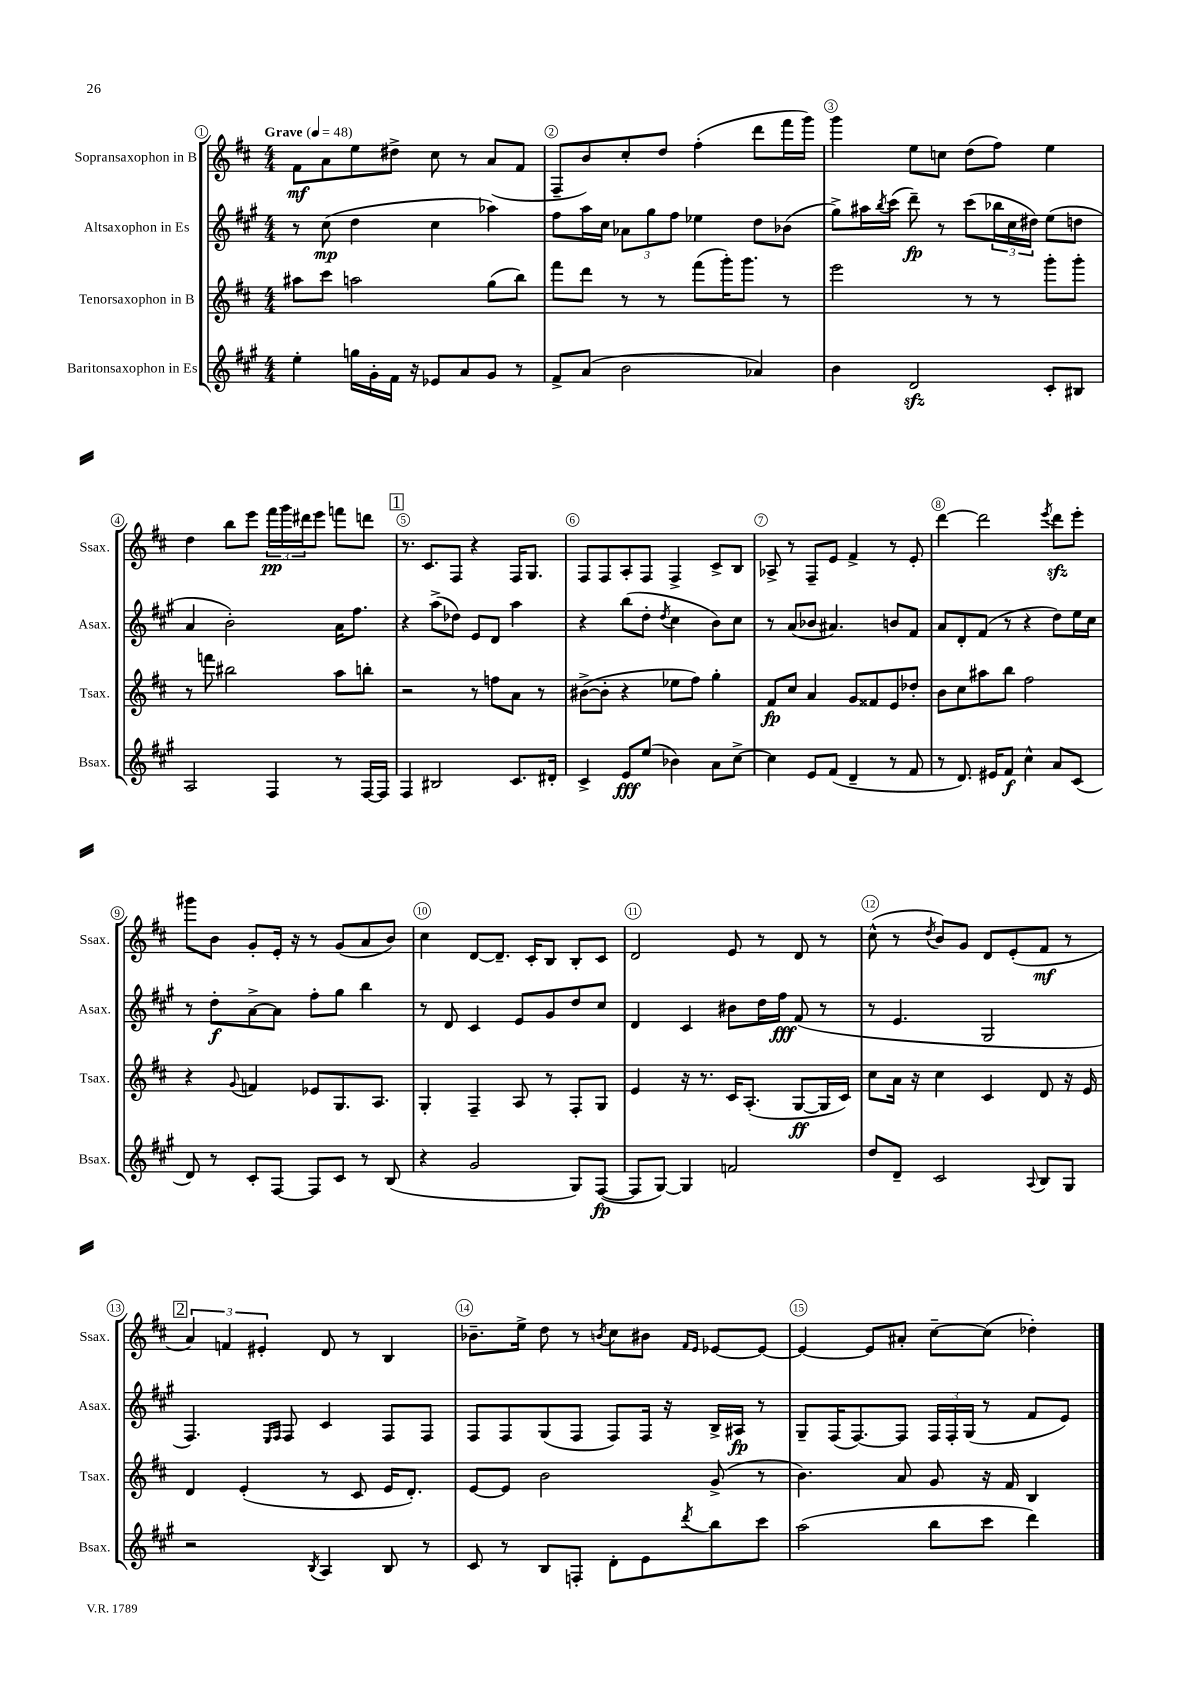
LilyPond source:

<<
\new StaffGroup <<
\new Staff = "s0" \with { instrumentName = "Sopransaxophon in B" shortInstrumentName = "Ssax." } {
    \clef treble \key d \major \numericTimeSignature \time 4/4 \tempo "Grave" 4 = 48
    fis'8\mf a'8 e''8 dis''8-> cis''8 r8 a'8( fis'8 |
    fis8-- b'8) cis''8-. d''8 fis''4-.( d'''8 fis'''16 g'''16) |
    g'''4 e''8 c''8 d''8( fis''8) e''4 |
    d''4 b''8 e'''8 \tuplet 3/2 { fis'''16\pp g'''16 dis'''16 } e'''8 f'''8 d'''8 |
    \mark \markup { \box "1" } r8. cis'8. fis8 r4 fis16 g8. |
    fis8 fis8 a8-. fis8 fis4-> cis'8-> b8 |
    aes8-> r8 fis8-- e'8 fis'4-> r8 e'8-. |
    d'''4~ d'''2 \acciaccatura { e'''8 } d'''8\sfz e'''8-. |
    gis'''8 b'8 g'8-. e'16-. r16 r8 g'8( a'8 b'8) |
    cis''4 d'8~ d'8.-- cis'16-. b8 b8-. cis'8 |
    d'2 e'8 r8 d'8 r8 |
    cis''8-^( r8 \acciaccatura { d''8 } b'8) g'8 d'8 e'8-.( fis'8\mf r8 |
    \mark \markup { \box "2" } \tuplet 3/2 { a'4) f'4 eis'4-. } d'8 r8 b4 |
    bes'8.-- e''16-> d''8 r8 \acciaccatura { b'8 } cis''8 bis'8 \grace { fis'16 e'16 } ees'8~ ees'8~ |
    ees'4~ ees'8 ais'8-. cis''8~-- cis''8( des''4-.) \bar "|." |
}
\new Staff = "s1" \with { instrumentName = "Altsaxophon in Es" shortInstrumentName = "Asax." } {
    \clef treble \key a \major \numericTimeSignature \time 4/4
    r8 cis''8\mp( d''4 cis''4 aes''4) |
    fis''8 a''16 cis''16 \tuplet 3/2 { aes'8 gis''8 fis''8 } ees''4 d''8 bes'8( |
    gis''8->) ais''16 \acciaccatura { b''8 } cis'''16( d'''8--\fp) r8 cis'''8( \tuplet 3/2 { bes''16 cis''16 dis''16) } e''8( d''8 |
    a'4 b'2-.) a'16 fis''8. |
    \mark \markup { \box "1" } r4 a''8->( des''8) e'8 d'8 a''4 |
    r4 b''8( d''8-. \acciaccatura { d''8 } cis''4 b'8) cis''8 |
    r8 a'8( bes'8 ais'4.) b'8 fis'8 |
    a'8 d'8-. fis'8( r8 r4 d''8) e''16 cis''16 |
    r8 d''8-.\f a'8~-> a'8 fis''8-. gis''8 b''4 |
    r8 d'8 cis'4 e'8 gis'8 d''8 cis''8 |
    d'4 cis'4 bis'8 d''16 fis''16\fff fis'8( r8 |
    r8 e'4. gis2 |
    \mark \markup { \box "2" } fis4.) \grace { e16 fis16 } fis8 cis'4 fis8 fis8 |
    fis8 fis8 gis8( fis8 fis8) fis16 r16 b16-> ais16\fp r8 |
    gis8-- fis16( fis8.~) fis8 \tuplet 3/2 { fis16 fis16-. gis16( } r8 fis'8 e'8) \bar "|." |
}
\new Staff = "s2" \with { instrumentName = "Tenorsaxophon in B" shortInstrumentName = "Tsax." } {
    \clef treble \key d \major \numericTimeSignature \time 4/4
    ais''8 cis'''8 a''2 g''8( b''8) |
    fis'''8 d'''8 r8 r8 fis'''8( g'''16-.) g'''8. r8 |
    e'''2 r8 r8 g'''8-. g'''8-. |
    r8 f'''8 bis''2 a''8 b''8-. |
    \mark \markup { \box "1" } r2 r8 f''8 a'8 r8 |
    bis'8~->( bis'8-. r4 ees''8 fis''8) g''4-. |
    fis'8\fp cis''8 a'4 g'8 fisis'8 e'8 des''8-. |
    b'8 cis''8 ais''8 b''8 fis''2 |
    r4 \appoggiatura { g'8 } f'4 ees'8 g8. a8. |
    g4-. fis4-- a8 r8 fis8-. g8 |
    e'4 r16 r8. cis'16 a8.-.( g8~\ff g16 cis'16) |
    cis''8 a'16 r16 cis''4 cis'4 d'8 r16 e'16 |
    \mark \markup { \box "2" } d'4 e'4-.( r8 cis'8 e'16 d'8.-.) |
    e'8~ e'8 b'2 g'8->( r8 |
    b'4.) a'8 g'8 r16 fis'16 b4 \bar "|." |
}
\new Staff = "s3" \with { instrumentName = "Baritonsaxophon in Es" shortInstrumentName = "Bsax." } {
    \clef treble \key a \major \numericTimeSignature \time 4/4
    e''4-. g''16 gis'16-. fis'16 r16 ees'8 a'8 gis'8 r8 |
    fis'8-> a'8( b'2 aes'4) |
    b'4 d'2\sfz cis'8-. bis8 |
    a2 fis4 r8 fis16~ fis16 |
    \mark \markup { \box "1" } fis4 bis2 cis'8. dis'16-. |
    cis'4-> e'8\fff e''8( bes'4) a'8 cis''8~-> |
    cis''4 e'8 fis'8( d'4-- r8 fis'8 |
    r8 d'8.) eis'16 fis'8\f cis''4-^ a'8 cis'8( |
    d'8) r8 cis'8-. fis8~ fis8 cis'8 r8 b8( |
    r4 gis'2 gis8) fis8~\fp( |
    fis8 gis8~) gis4 f'2 |
    d''8 d'8-- cis'2 \appoggiatura { a8 } b8 gis8 |
    \mark \markup { \box "2" } r2 \acciaccatura { b8 } a4 b8 r8 |
    cis'8 r8 b8 f8-. d'8-. e'8 \acciaccatura { d'''8 } b''8 cis'''8 |
    a''2( b''8 cis'''8 d'''4) \bar "|." |
}
>>
>>
\layout { \context { \Score \override BarNumber.break-visibility = ##(#f #t #t) barNumberVisibility = #all-bar-numbers-visible \override BarNumber.stencil = #(make-stencil-circler 0.1 0.3 ly:text-interface::print) } }
